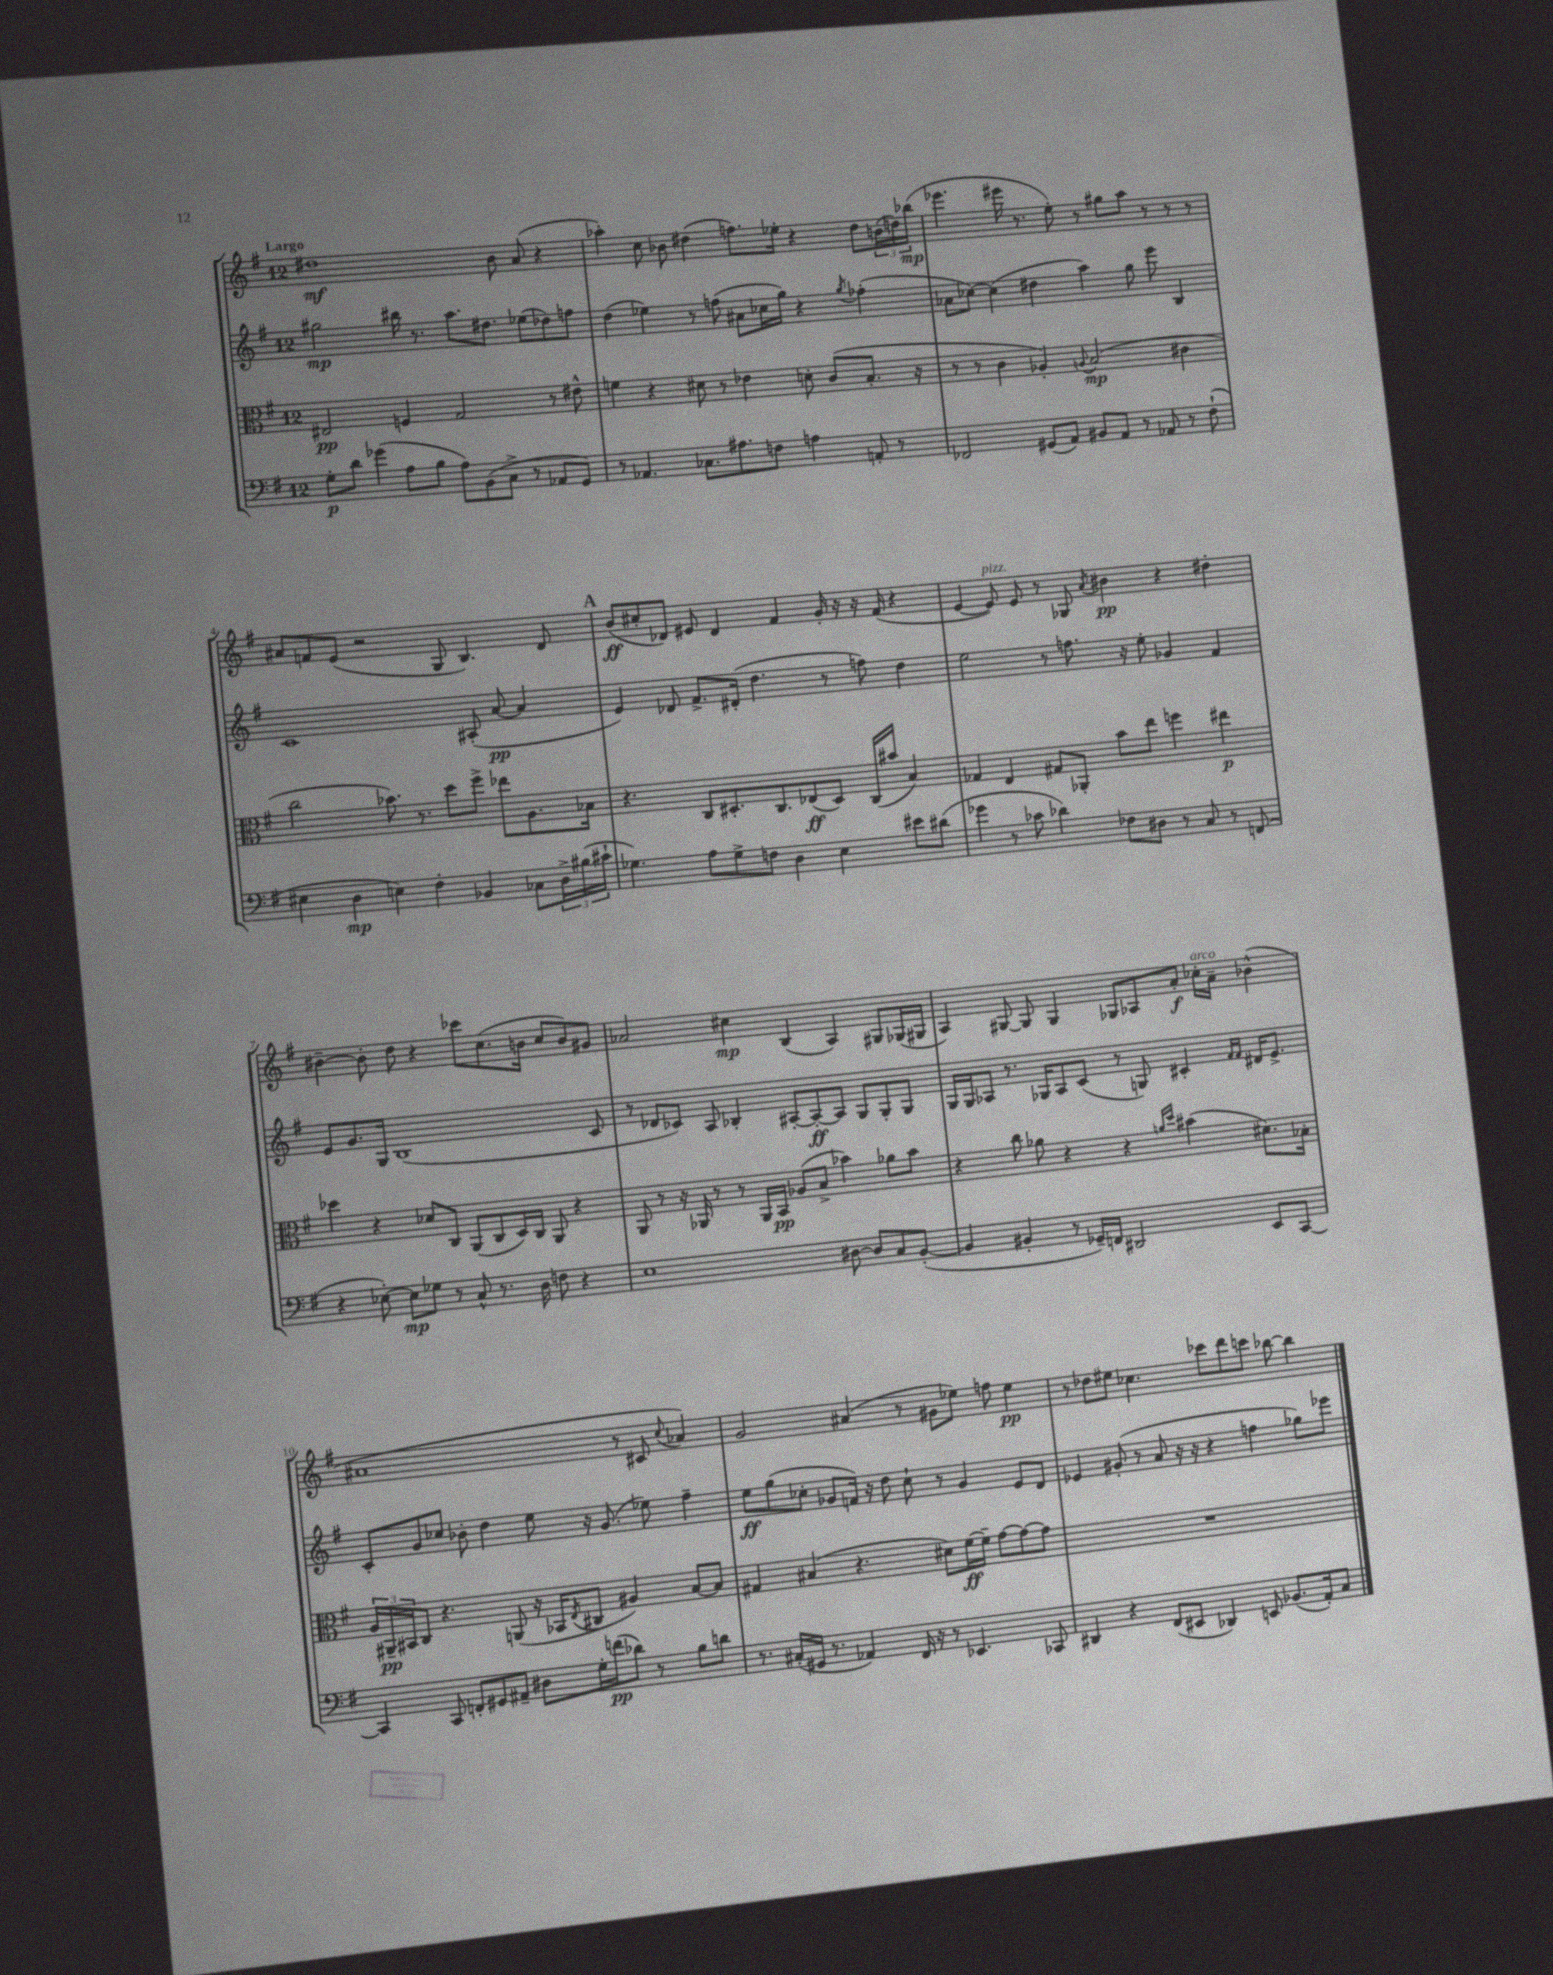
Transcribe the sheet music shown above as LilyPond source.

<<
\new StaffGroup <<
\new Staff = "s0" {
    \clef treble \key g \major \once \override Staff.TimeSignature.style = #'single-digit \time 12/8 \tempo "Largo"
    dis''1\mf b'8 a'8( r4 |
    aes''4-.) c''8 bes'8 dis''4( f''8.) ees''16-. r4 dis''8 \tuplet 3/2 { b'16( d''16) bes''16\mp( } |
    ees'''4. eis'''16 r8. e''8-.) r8 gis''8 a''8 r8 r8 r8 |
    ais'8 f'8 e'8( r2 g8 b4.) d'8 |
    \mark \markup { \bold "A" } b'8\ff( cis''8-. des'8) eis'8 des'4 fis'4 g'16-. r16 r16 fis'16( r4 |
    e'4~ e'8^\markup { \italic "pizz." }) e'8 r8 ges8 \acciaccatura { a'8 } bis'4\pp r4 dis''4-. |
    bis'4~-- bis'8-. d''8 r4 ces'''8 c''8.( b'16 c''8 b'8) gis'8 |
    aes'2 cis''4\mp b4( a4) gis8 ges16( gis16 |
    a4) gis8~ gis8 gis4 ges8 aes8 a'8-.\f ces''16-.^\markup { \italic "arco" } a'16-- bes'4-^( |
    ais'1 r8 cis'8 \appoggiatura { c''8 } aes'4) |
    g'2 ais'4( r8 gis'8 ees''8) f''8 ees''4\pp |
    r8 des''8 eis''8 ces''4. ces'''8 d'''8 c'''8 bes''8~ bes''4 \bar "|." |
}
\new Staff = "s1" {
    \clef treble \key g \major \once \override Staff.TimeSignature.style = #'single-digit \time 12/8
    gis''2\mp bis''16 r8. a''8. dis''8. ees''8( des''8) f''8 |
    d''4( ees''4) r8 f''8( ais'8 ces''16 g''16) r4 \acciaccatura { g''8 } fes''4-.( |
    aes'8 ces''8~) ces''4( dis''4 a''4) g''8 e'''8 b4 |
    c'1 ais8-.( a'8~\pp a'4 |
    \mark \markup { \bold "A" } e'4) des'8 fis'8.-> dis'16-.( d''4. r8 f''8) d''4 |
    e''2 r8 f''8. r16 e''8-. ges'4 fis'4 |
    e'8 g'8. g16 b1( c'8 |
    r8 des'8 ces'8) a8 bes4-. ais8~-. ais8~-.\ff ais8 g8 g8-. g8 |
    g16 g16 aes8 r8. ges16 aes8 c'8( r8 g8) cis'4-. \grace { fis'16 fis'16 } dis'16 e'8.-> |
    c'8-. g'8 ces''8 bes'8-. d''4 e''8 r16 g'8.( ees''8) fis''4-- |
    e''8\ff g''8( ces''8-. ges'8 f'16) r16 d''8 ces''8-! r8 ges'4 e'8 d'8 |
    ees'4 gis'8-.( r8 a'8 r16 r16 r4 f''4 ges''8) ees'''8 \bar "|." |
}
\new Staff = "s2" {
    \clef alto \key g \major \once \override Staff.TimeSignature.style = #'single-digit \time 12/8
    eis2\pp f4 g2 r8 eis'8-^ |
    f'4 r4 dis'8 r8 ees'4 d'8-. c'8( b8.-. r16 |
    r8 r8 c'4 aes4-.) \appoggiatura { a8 } b2\mp( cis'4 |
    c''2 bes'8.) r8. d''8 fis''8-> ees''8 a8. bes16 |
    \mark \markup { \bold "A" } r4. c8 dis8.-. c8. ees8\ff( dis8) c16( bis'16 b4) |
    ges4 e4 gis8 aes,8-. b'8 e''8 f''4 eis''4\p |
    des''4 r4 des'8 c8 a,8( c8 d16) c16 a,8 r4 |
    a,8 r8 r16 aes,16 r8 r8 aes,16 b,16\pp aes8( b8-> bes'4) aes'8 bes'8 |
    r4 c''8 aes'8 r4 r4 \grace { a'16 d''16 } bis'4( dis'8.) bes16-. |
    \tuplet 3/2 { a16 ais,16--\pp bis,16 } c8 r4. a,8( r16 bes,16 \acciaccatura { e8 } cis8 ais4) b8~ b8 |
    gis4 bis4( r4. dis'8) fis'16~\ff fis'16-- g'8~ g'8~ g'8 |
    R1. \bar "|." |
}
\new Staff = "s3" {
    \clef bass \key g \major \once \override Staff.TimeSignature.style = #'single-digit \time 12/8
    g8-.\p d'8 ges'4( a8 b8 a8) b,8( c8-> r8 aes,8 g,8) |
    r8 aes,4. ces8. ais8. f8 a4 a,8-. r8 |
    fes,2 gis,8( a,8) bis,8 a,8 r8 aes,8 r8 fis8-!( |
    eis4 d4\mp e4) fis4-. bes,4 ces8 \tuplet 3/2 { d16-> bis16( cis'16-! } |
    \mark \markup { \bold "A" } ges4.) a8 ges8-> f8 d4 e4 eis'8 dis'8( |
    ges'4 r8 ces'8 des'4) fes8 dis8 r8 c8 r8 f,8( |
    r4 ees8~-.) ees8\mp ges8 r8 c8-^ r8. d16 f8 r4 |
    e1 dis8~ dis8 c8 b,8~-.( |
    b,4 bis,4-. r8 ges,16--) f,16 dis,2 e,8 c,8~ |
    c,4 c,8 f,8-. gis,8 ais,8-- dis8 g16-. f'16\pp( des'8) r8 b8 d'8 |
    r8. cis16-.( gis,16 r8. aes,4) fis,16 r16 r8 ees,4. ces,8 |
    dis,4 r4 fis,8( eis,8 des,4) e,8 bes,8.( a,16-.) c8 \bar "|." |
}
>>
>>
